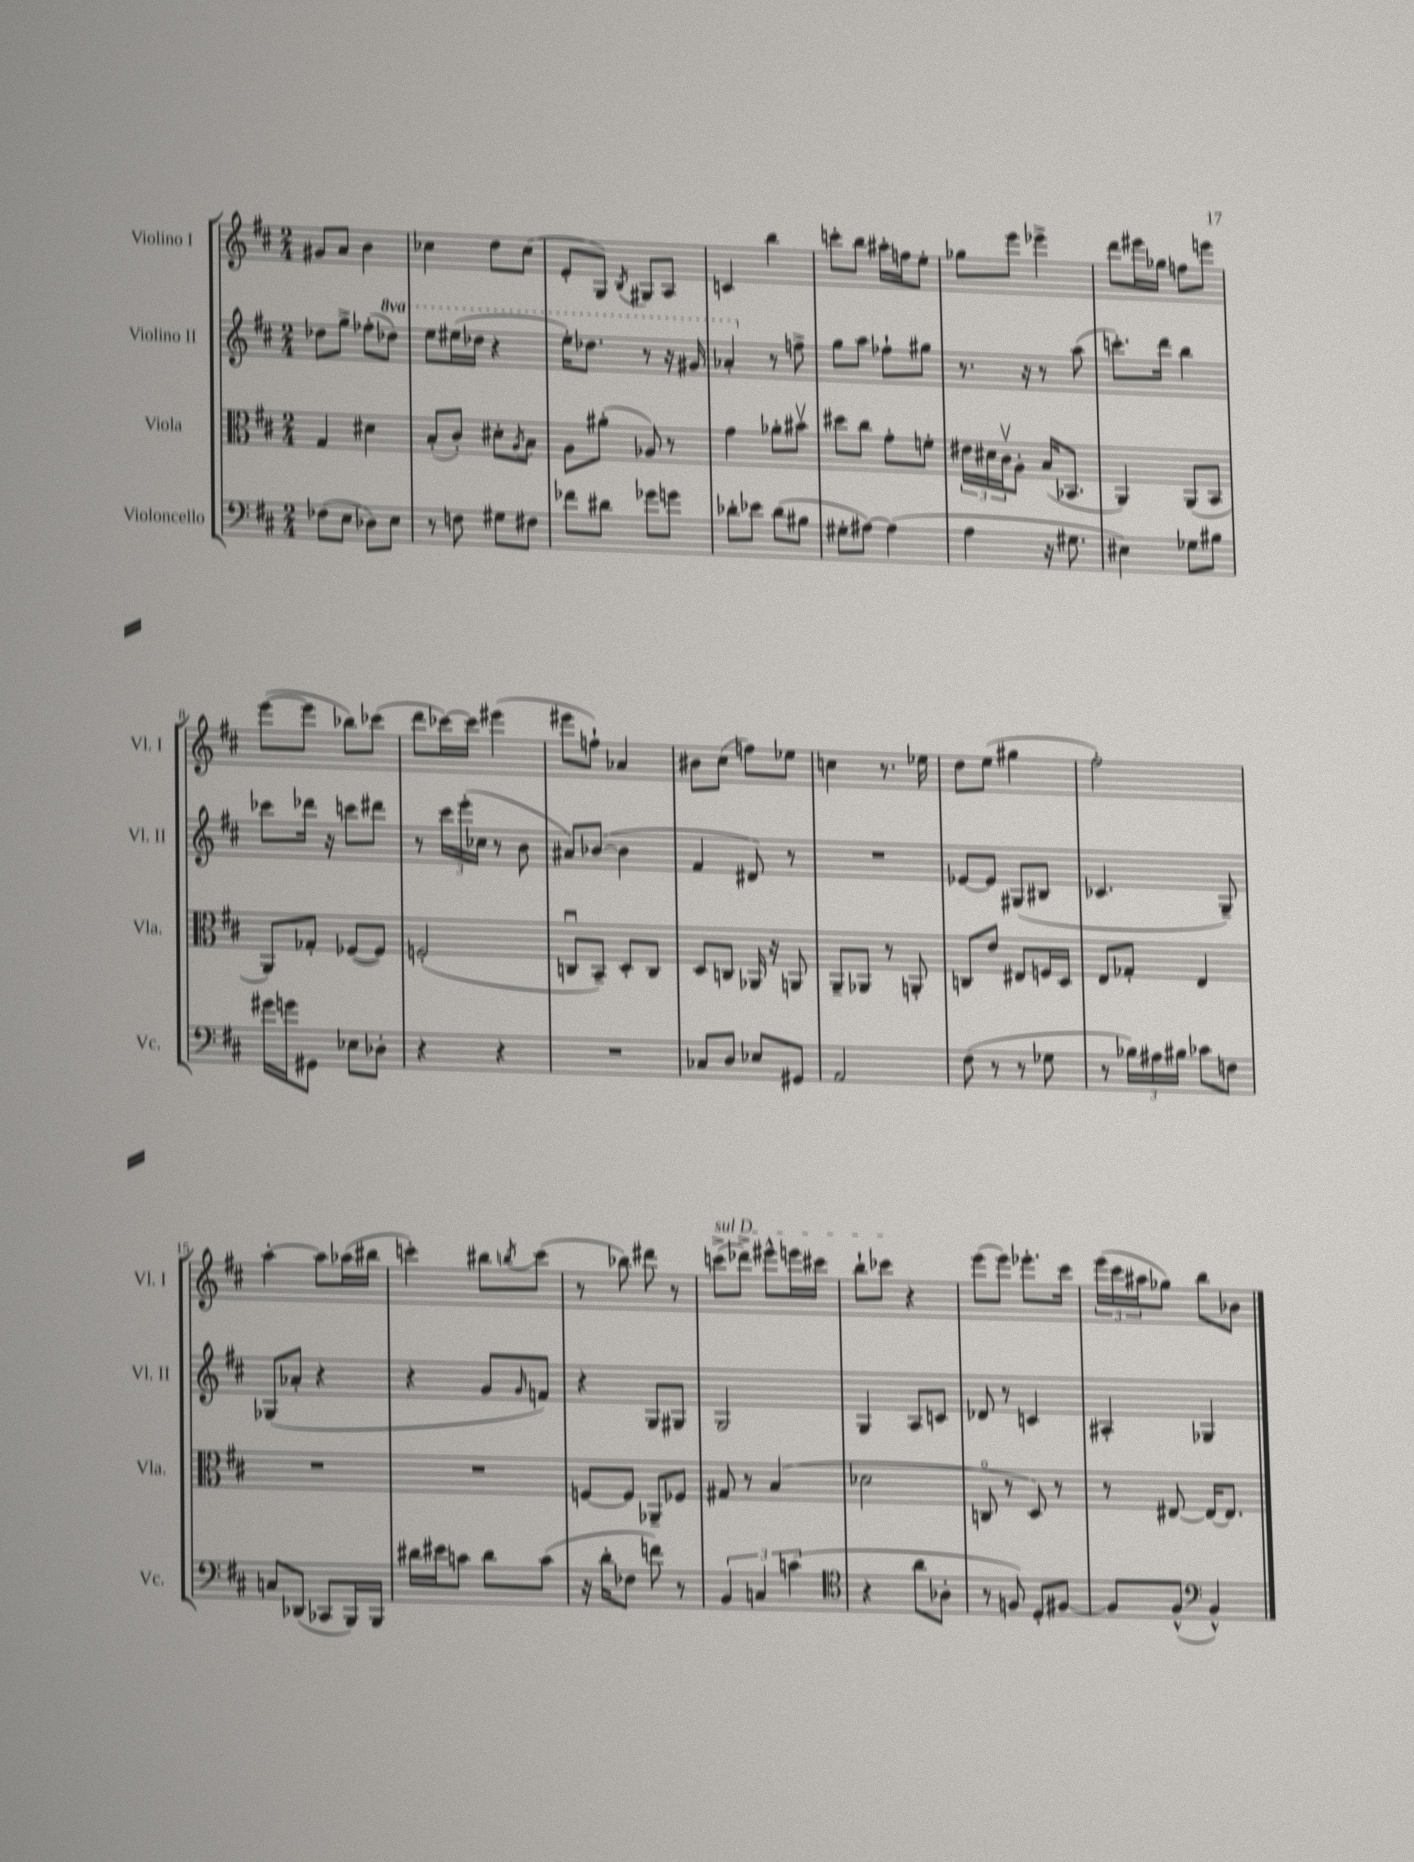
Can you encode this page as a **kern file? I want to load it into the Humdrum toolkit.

**kern	**kern	**kern	**kern
*staff4	*staff3	*staff2	*staff1
*clefF4	*clefC3	*clefG2	*clefG2
*k[f#c#]	*k[f#c#]	*k[f#c#]	*k[f#c#]
*M2/4	*M2/4	*M2/4	*M2/4
(8F-\L	4G/	8dd-\L	8g#/L
8E\J	.	8gg^\J	8a/J
8D-\L)	4d#\	(8ff-'\L	4b\
8E\J	.	8ddd-\J)	.
=	=	=	=
8r	(8B'/L	8eee\L	4cc-\
8F\	8c#'/J)	(16eee#\L	.
.	.	16ddd-\JJ	.
8G#\L	8d#'\L	4r	8dd\L
.	8qA/	.	.
8F#\J	8B\J	.	(8cc-\J
=	=	=	=
8f-\L	8A\L	16eee'\LK)	8e'/L
.	.	8.ddd-\J	.
8d#\J	(8a#'\J	.	8G/J)
.	.	.	8qB/
8g-\L	8A-/)	8r	8G#/L
8g\J	8r	16r	8A/J
.	.	16gg#/	.
=	=	=	=
8d-'\L	4g\	4aa-'/	4c/
8e-\J	.	.	.
(8d-\L	8a-'\L	8r	4bb\
8B#\J	8b#v\J	8ff^\	.
=	=	=	=
8G#'\L	8dd#\L	8gg\L	8ccc'\L
[8A#\J)	8cc#\J	8aa\J	8bb\J
(4A#\]	8g'\L	8ff-`\L	16aa#'\LL
.	.	.	16ff\J
.	8f'\J	8gg#\J	8ee'\J
=	=	=	=
4A\	24e#\LL	8.r	8gg-\L
.	24d#\	.	.
.	24c#v\J	.	.
.	8A'\J	.	8eee\J
.	.	16r	.
16r	(16B/LK	8r	4eee-^\
8.G#\	8.BB-/J	.	.
.	.	(8aa\	.
=	=	=	=
4E#\)	4AA/)	8.ccc'\L)	8ddd\L
.	.	.	16eee#\L
.	.	16ddd\Jk	16gg-\JJ
8G-\L	(8AA/L	4bb\	8ff\L
8B#\J	8BB/J	.	8eee\J
=	=	=	=
16g#\LL	8AA/L)	8ccc-\L	([8eee\L
16g\J	.	.	.
8GG#\J	8G-'/J	16ddd-\Jk	8eee\]J
.	.	16r	.
8E-\L	([8F-/L	8ccc\L	8bb-\L)
8D-'\J	8F-/]J)	8ddd#\J	(8ccc-\J
=	=	=	=
4r	(2F'/	8r	8ddd\L
.	.	24ccc#\LL	[16ccc-\L)
.	.	(24eee'\	.
.	.	.	16ccc-\]JJ
.	.	24cc-\JJ	.
4r	.	8r	(4eee#\
.	.	8b\	.
=	=	=	=
2r	8Cu/L	8a#/L)	8eee#\L
.	8BB~/J)	([8b-/J	8ff`\J)
.	8D'/L	4b-\]	4a-/
.	8C/J	.	.
=	=	=	=
8C-/L	8D/L	4f#/	8b#\L
8D/J	8C/J	.	(8cc#\J
8E-/L	16AA-/	8d#/)	8ff\L)
.	16r	.	.
8GG#/J	8AA/	8r	8ee-\J
=	=	=	=
2AA/	8AA~/L	2r	4cc\
.	8AA-/J	.	.
.	8r	.	8.r
.	8AA'/	.	.
.	.	.	16ee-\
=	=	=	=
(8F#\	8C/L	[8e-/L	8dd\L
8r	8e/J	8e-/]J	(8ee\J
8r	8E#/L	(8G#/L	4gg#\
8G-\	16F/L	8B#/J	.
.	16D/JJ	.	.
=	=	=	=
8r	8E/L	4.c-/	2ff#'\)
24B-\LL)	8G-'/J	.	.
24A#\	.	.	.
24B#\JJ	.	.	.
8c-\L	4E/	.	.
8F\J	.	8G~/)	.
=	=	=	=
8C/L	2r	(8G-/L	[4aa'\
(8DD-/J	.	8a-'/J	.
8CC-/L	.	4r	8aa\]L
16BBB/L)	.	.	(16aa-\L
16BBB/JJ	.	.	16bb#\JJ
=	=	=	=
16d#\LL	2r	4r	4ccc'\)
16e#\J	.	.	.
8c\J	.	.	.
8d#\L	.	8g/L	8bb#\L
.	.	16qqg/	8qbb/
(8c\J	.	8f/J)	(8ccc\J
=	=	=	=
16r	[8F/L	4r	8r
16d'\LK	.	.	.
8F-\J	8F/]J	.	8bb-\)
8f\)	8AA-~/L	8G/L	8ddd#\
8r	8F-/J	8G#/J	8r
=	=	=	=
6BB/	8G#/	2G/	(8ccc^\L
.	8r	.	8ddd-^\J)
6C/	.	.	.
.	(4B/	.	8eee#^^\L
(6c\	.	.	.
.	.	.	16eee\L
.	.	.	16ccc#\JJ
=	=	=	=
*clefC4	*	*	*
4r	2d-\	4G/	8bb`\L
.	.	.	8ccc-\J
8a\L	.	8A/L	4r
8A-'\J	.	8c/J	.
=	=	=	=
8r	8Co/	8d-/	(8eee\L
8F/)	8r	8r	8eee\J)
8D'/L	8D/)	4c/	8.eee-'\L
[8F#/J	8r	.	.
.	.	.	16ccc#\Jk
=	=	=	=
8F#/]L	8r	4A#'/	(24eee\LL
.	.	.	24ccc#\
.	.	.	24aa#\J
(8F#^^/J	[8E#/	.	8gg-\J)
*clefF4	*	*	*
4BB^^/)	16E#/_LK	4G-/	8bb\L
.	8.E#/]J	.	.
.	.	.	8b-\J
==	==	==	==
*-	*-	*-	*-
